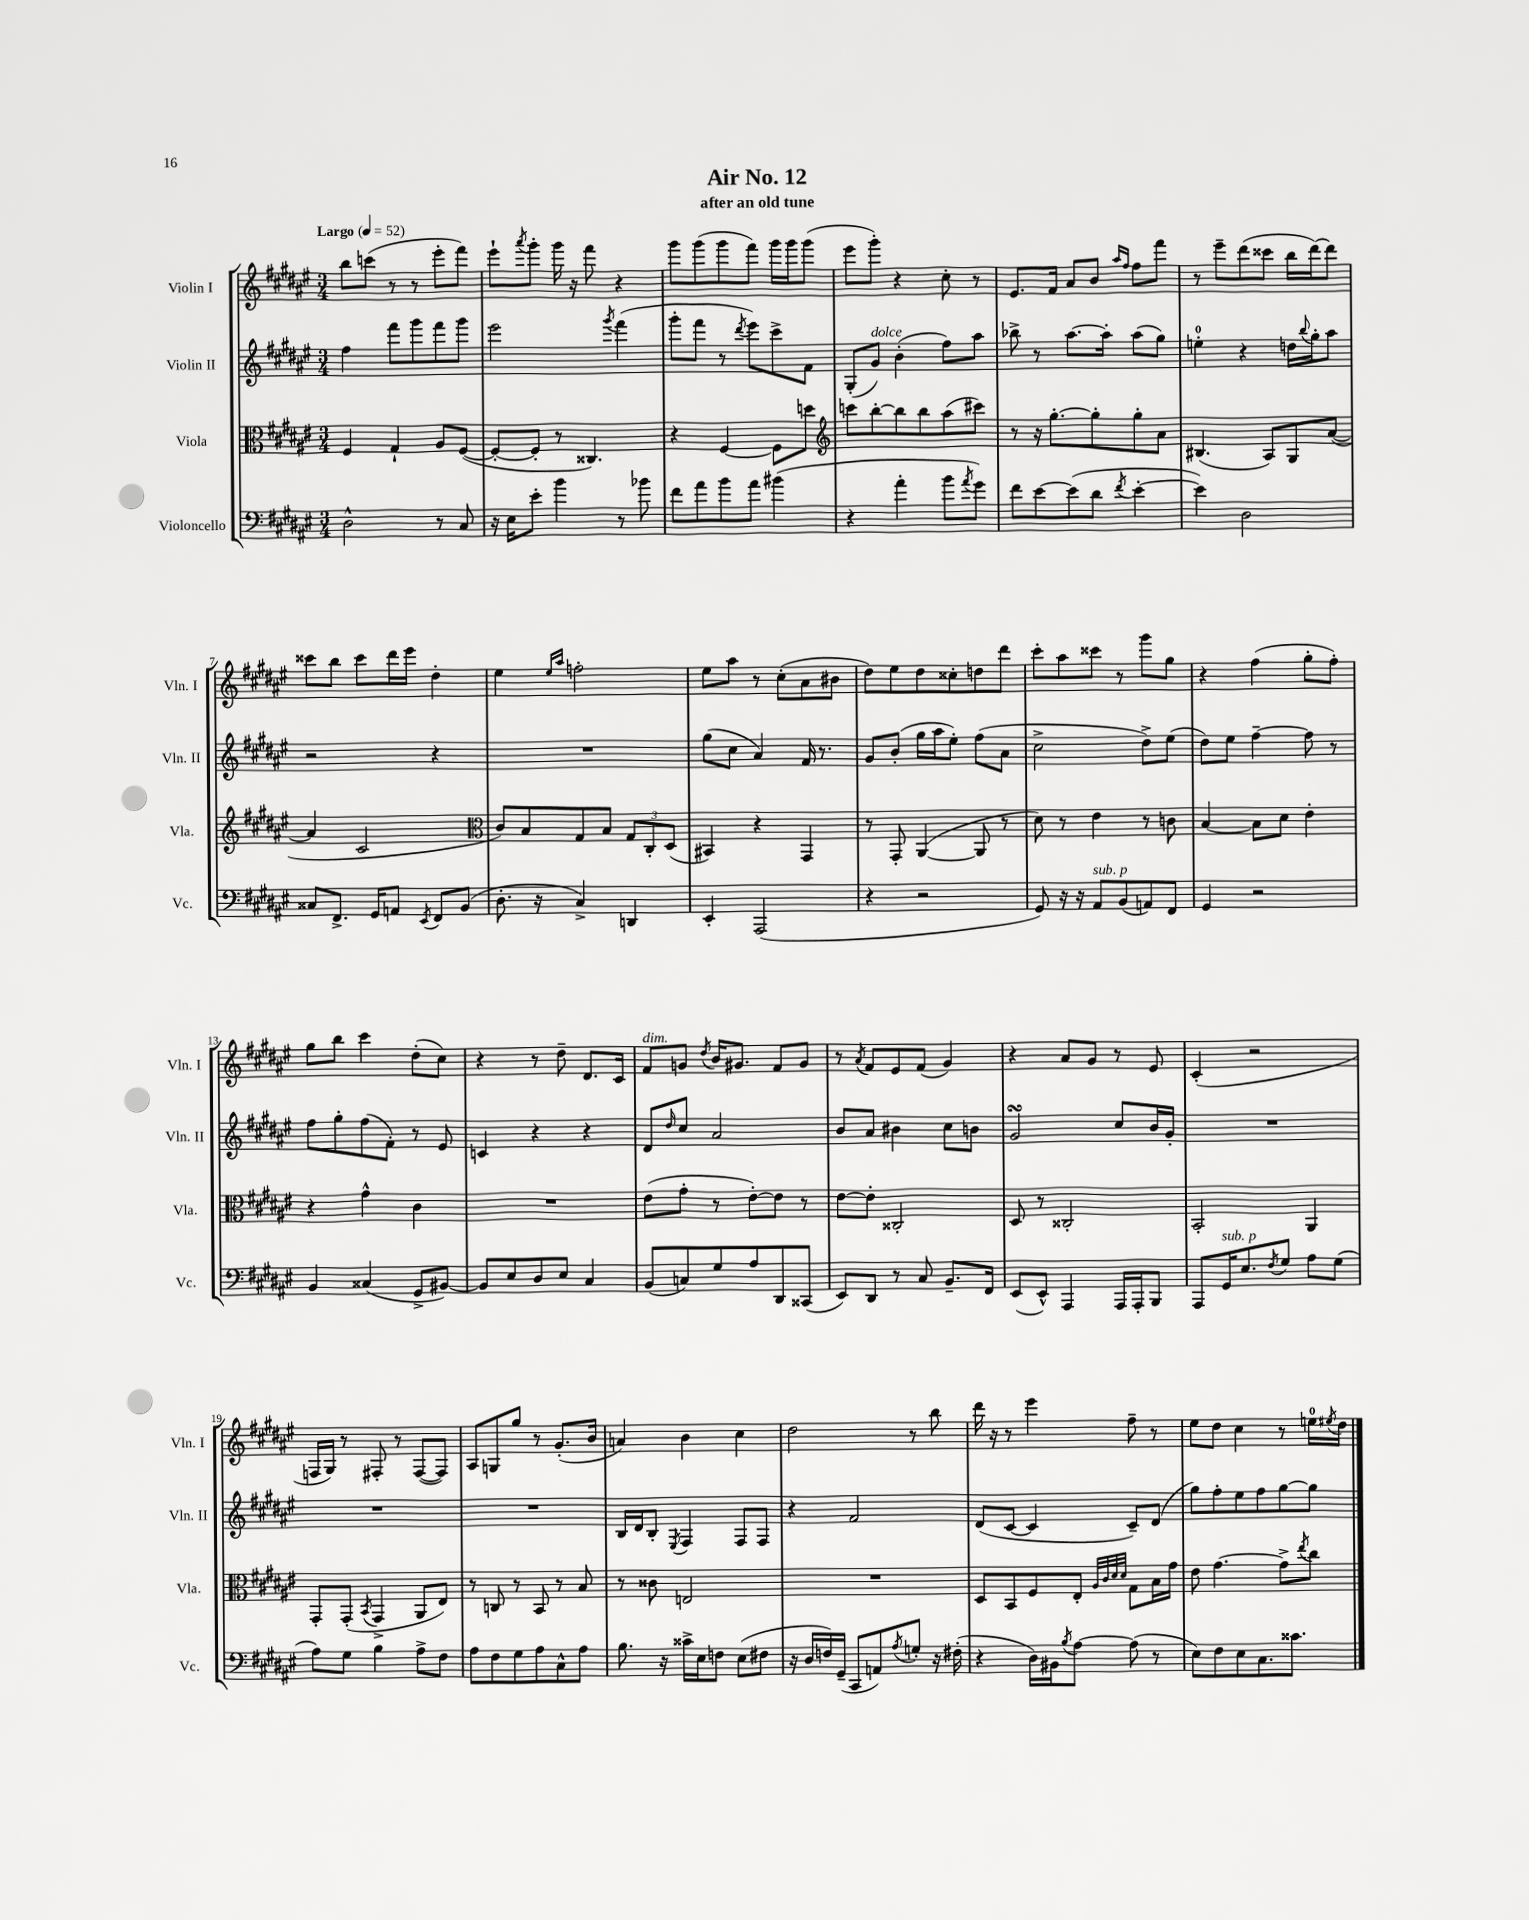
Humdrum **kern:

**kern	**kern	**kern	**kern
*part4	*part3	*part2	*part1
*staff4	*staff3	*staff2	*staff1
*I"Violoncello	*I"Viola	*I"Violin II	*I"Violin I
*I'Vc.	*I'Vla.	*I'Vln. II	*I'Vln. I
*clefF4	*clefC3	*clefG2	*clefG2
*k[f#c#g#d#a#e#]	*k[f#c#g#d#a#e#]	*k[f#c#g#d#a#e#]	*k[f#c#g#d#a#e#]
*M3/4	*M3/4	*M3/4	*M3/4
*MM52	*MM52	*MM52	*MM52
=1	=1	=1	=1
!	!	!	!LO:TX:a:B:t=Largo
2D#^^\	4F#/	4ff#\	8bb\L
.	.	.	(8cccn\J
.	4G#`/	8fff#\L	8r
.	.	8ggg#\	8r
8r	8A#/L	8fff#\	8eee#'\L
8C#/	([8F#/J	8ggg#\J	8fff#\J)
=2	=2	=2	=2
16r	8F#'/L_	2eee#\	8eee#`\L
16E#\KL	.	.	.
.	.	.	8qaaa#/
8e#'\J	8F#'/J]	.	8ggg#'\J
4b\	8r	.	16ggg#\
.	.	.	16r
.	4.C##X/)	.	8fff#\
.	.	8qggg#/	.
8r	.	(4fff#\	4r
8b-X\	.	.	.
=3	=3	=3	=3
8f#\L	4r	8ggg#'\L	8ggg#\L
8a#\	.	8fff#\J	(8ggg#\
8b\	[4F#/	8r	8ggg#\
.	.	8qddd#/	.
8a#\J	.	8eee#\L)	8fff#\J)
(4b#X\	8F#\L]	8ccc#^\	16ggg#\LL
.	.	.	16ggg#\J
.	8ddn\J	8f#\J	(8ggg#\J
=4	=4	=4	=4
*	*clefG2	*	*
4r	8cccn\L	(8G#'/L	8eee#\L
!	!	!LO:TX:a:i:t=dolce	!
.	[8bb'\	8g#/J)	8ggg#'\J)
4a#'\	8bb\]	(4b'\	4r
.	8bb\	.	.
8b\L	(8aa#\	8ff#\L)	8cc#'\
8qa#/	.	.	.
8g#\J)	8ccc#X\J)	8aa#\J	8r
=5	=5	=5	=5
8f#\L	8r	8bb-X^\	8.e#/L
[8e#\	16r	8r	.
.	[8.gg#'\L	.	16f#/Jk
(8e#\]	.	[8.aa#\L	8a#/L
8d#\J	8gg#'\]	.	8b/J
.	.	16aa#'\Jk]	.
.	.	.	16qqaa#/LL
8qf#/	.	.	16qqff#/JJ
[4e#'\	8gg#'\	(8aa#\L	8ff#\L
.	8a#\J	8gg#\J)	8fff#\J
=6	=6	=6	=6
4e#\])	(4.B#X/	4een'\	8r
.	.	.	8eee#~\L
2D#\	.	4r	(8ddd#\
.	8A#/L)	.	8ccc##X\J
.	8G#/	16ddn\LL	16bb\LL
.	.	8qqbb/	.
.	.	16gg#'\J	[16ddd#\J)
.	([8a#/J	8aa#\J	8ddd#\J]
!!LO:LB:g=z
=7	=7	=7	=7
8C##X/L	4a#/]	2r	8ccc##X\L
8.FF#^/J	.	.	8bb\J
.	2c#/	.	8ccc##\L
16GG#/KL	.	.	.
8AAn/J	.	.	16ddd#\L
.	.	.	16eee#\JJ
8qEE#/	.	.	.
8FF#/L	.	4r	4dd#'\
(8BB/J	.	.	.
=8	=8	=8	=8
*	*clefC3	*	*
8.D#'\	8c#/L)	2.r	4ee#\
.	8B/	.	.
16r	.	.	.
.	.	.	16qqee#/LL
.	.	.	16qqaa#/JJ
4C#^/)	8G#/	.	2ffn'\
.	8B/J	.	.
4DDn/	12G#/L	.	.
.	12C#'/	.	.
.	(12D#/J	.	.
=9	=9	=9	=9
4EE#'/	4BB#X/)	(8gg#\L	8ee#\L
.	.	8cc#\J	8aa#\J
(2AAA#/	4r	4a#/)	8r
.	.	.	(8cc#'\L
.	4GG#/	16f#/	8a#\
.	.	8.r	.
.	.	.	8b#X\J
=10	=10	=10	=10
4r	8r	8g#/L	8dd#\L)
.	8GG#'/	(8b'/J	8ee#\
2r	([4AA#/	16gg#\LL	8dd#\
.	.	16aa#\J	.
.	.	8ee#'\J)	8cc##X'\
.	8AA#/]	(8ff#\L	8ddn\
.	8r	8a#\J	8ddd#\J
=11	=11	=11	=11
8GG#/)	8d#\)	2cc#^\	8ccc#'\L
16r	8r	.	8aa#\
16r	.	.	.
!LO:TX:a:i:t=sub. p	!	!	!
8AA#/L	4e#\	.	8ccc##X\J
(8BB/	.	.	8r
8AAn/)	8r	8dd#^\L)	8ggg#\L
8FF#/J	8cn\	(8ee#\J	8gg#\J
=12	=12	=12	=12
4GG#/	[4B/	8dd#\L)	4r
.	.	8ee#\J	.
2r	8B\L]	[4ff#~\	(4ff#\
.	8d#\J	.	.
.	4e#'\	8ff#\]	8gg#'\L
.	.	8r	8ff#'\J)
!!LO:LB:g=z
=13	=13	=13	=13
4BB/	4r	8ff#\L	8gg#\L
.	.	8gg#'\	8bb\J
(4C##X/	4g#^^\	(8ff#\	4ccc#\
.	.	8f#'\J)	.
8GG#^/L	4c#\	8r	(8dd#'\L
[8BB#X/J)	.	8e#/	8cc#\J)
=14	=14	=14	=14
8BB#/L]	2.r	4cn/	4r
8E#/	.	.	.
8D#/	.	4r	8r
8E#/J	.	.	8dd#~\
4C#/	.	4r	8.d#/L
.	.	.	16c#/Jk
=15	=15	=15	=15
!	!	!	!LO:TX:a:i:t=dim.
(8BB/L	(8e#\L	8d#/L	8f#/L
.	.	16qqdd#/	.
8Cn/)	8g#'\J	8cc#/J	8gn/J
.	.	.	8qdd#/
8G#/	8r	2a#/	16b/KL
.	.	.	8.g#X/J
8A#/	[8e#'\L)	.	.
8DD#/	8e#\J]	.	8f#/L
(8CC##X/J	8r	.	8g#/J
=16	=16	=16	=16
8EE#/L)	[8e#\L	8b/L	8r
.	.	.	8qa#/
8DD#/J	8e#'\J]	8a#/J	8f#/L
8r	2C##X'/	4b#X\	8e#/
8C#/	.	.	(8f#/J
8.BB~/L	.	8cc#\L	4g#/)
.	.	8bn\J	.
16FF#/Jk	.	.	.
=17	=17	=17	=17
(8EE#/L	8D#/	2g#sSSS/	4r
8EE#^^/J)	8r	.	.
4AAA#/	2C##X'/	.	8a#/L
.	.	.	8g#/J
16AAA#/LL	.	8cc#/L	8r
16AAA#'/J	.	.	.
8BBB/J	.	16b/L	8e#/
.	.	16g#'/JJ	.
=18	=18	=18	=18
8AAA#/L	2BB'/	2.r	(4c#'/
!LO:TX:a:i:t=sub. p	!	!	!
16GG#/K	.	.	.
8.E#/	.	.	.
.	.	.	2r
8qF#/	.	.	.
8G#/J	.	.	.
8A#\L	4AA#/	.	.
(8G#\J	.	.	.
!!LO:LB:g=z
=19	=19	=19	=19
8A#\L)	8GG#'/L	2.r	16Fn/LL
.	.	.	16G#/JJ)
8G#\J	(8GG#'/J	.	8r
.	8qBB/	.	.
4B\	4GG#^/	.	8F#X'/
.	.	.	8r
8A#^\L	8AA#/L	.	([8F#/L
8F#\J	8E#/J)	.	8F#/J])
=20	=20	=20	=20
8A#\L	8r	2.r	8A#/L
8F#\	8Cn/	.	8Gn/
8G#\	8r	.	8gg#/J
8A#\	8BB/	.	8r
8C#^^\	8r	.	(8.g#'/L
8A#\J	8B/	.	.
.	.	.	16b/Jk
=21	=21	=21	=21
8.B\	8r	16B/LL	4an/)
.	.	16d#/J	.
.	8c##X\	8B'/J	.
16r	.	.	.
.	.	8qE#/	.
16c##X^\LL	2En/	4F#/	4b\
16E#\J	.	.	.
8Fn\J	.	.	.
(8E#\L	.	8F#/L	4cc#\
8F#X\J	.	8F#/J	.
=22	=22	=22	=22
16r	2.r	4r	2dd#\
16D#/LL	.	.	.
16Fn/)	.	.	.
(16GG#~/JJ	.	.	.
8CC#/L	.	2f#/	.
8AAn/)	.	.	.
8qA#/	.	.	.
8Gn'/J	.	.	8r
16r	.	.	8bb\
(16F#X'\	.	.	.
=23	=23	=23	=23
4r	8D#/L	(8d#/L	16ddd#\
.	.	.	16r
.	8BB/	[8c#/J	8r
16D#\LL)	8F#/	4c#/]	4eee#\
16BB#X\J	.	.	.
8qB/	.	.	.
[8A#\J	8E#'/J	.	.
.	32qqA#/LLL	.	.
.	32qqc#/	.	.
.	32qqd#/	.	.
.	32qqd#/JJJ	.	.
(8A#\]	8G#\L	8c#~/L)	8ff#~\
8r	16B\L	(8d#/J	8r
.	16g#\JJ	.	.
=24	=24	=24	=24
8E#\L)	8e#\	8gg#\L)	8ee#\L
8F#\	[4.g#\	8ff#'\	8dd#\J
8E#\	.	8ee#\	4cc#\
8.C#\	.	8ff#\	.
.	8g#^\L]	[8gg#\	8r
8.c##X\J	.	.	.
.	8qee#/	.	.
.	8cc#\J	8gg#\J]	16een\LL
.	.	.	8qee#X/
.	.	.	16dd#\JJ
==	==	==	==
*-	*-	*-	*-
